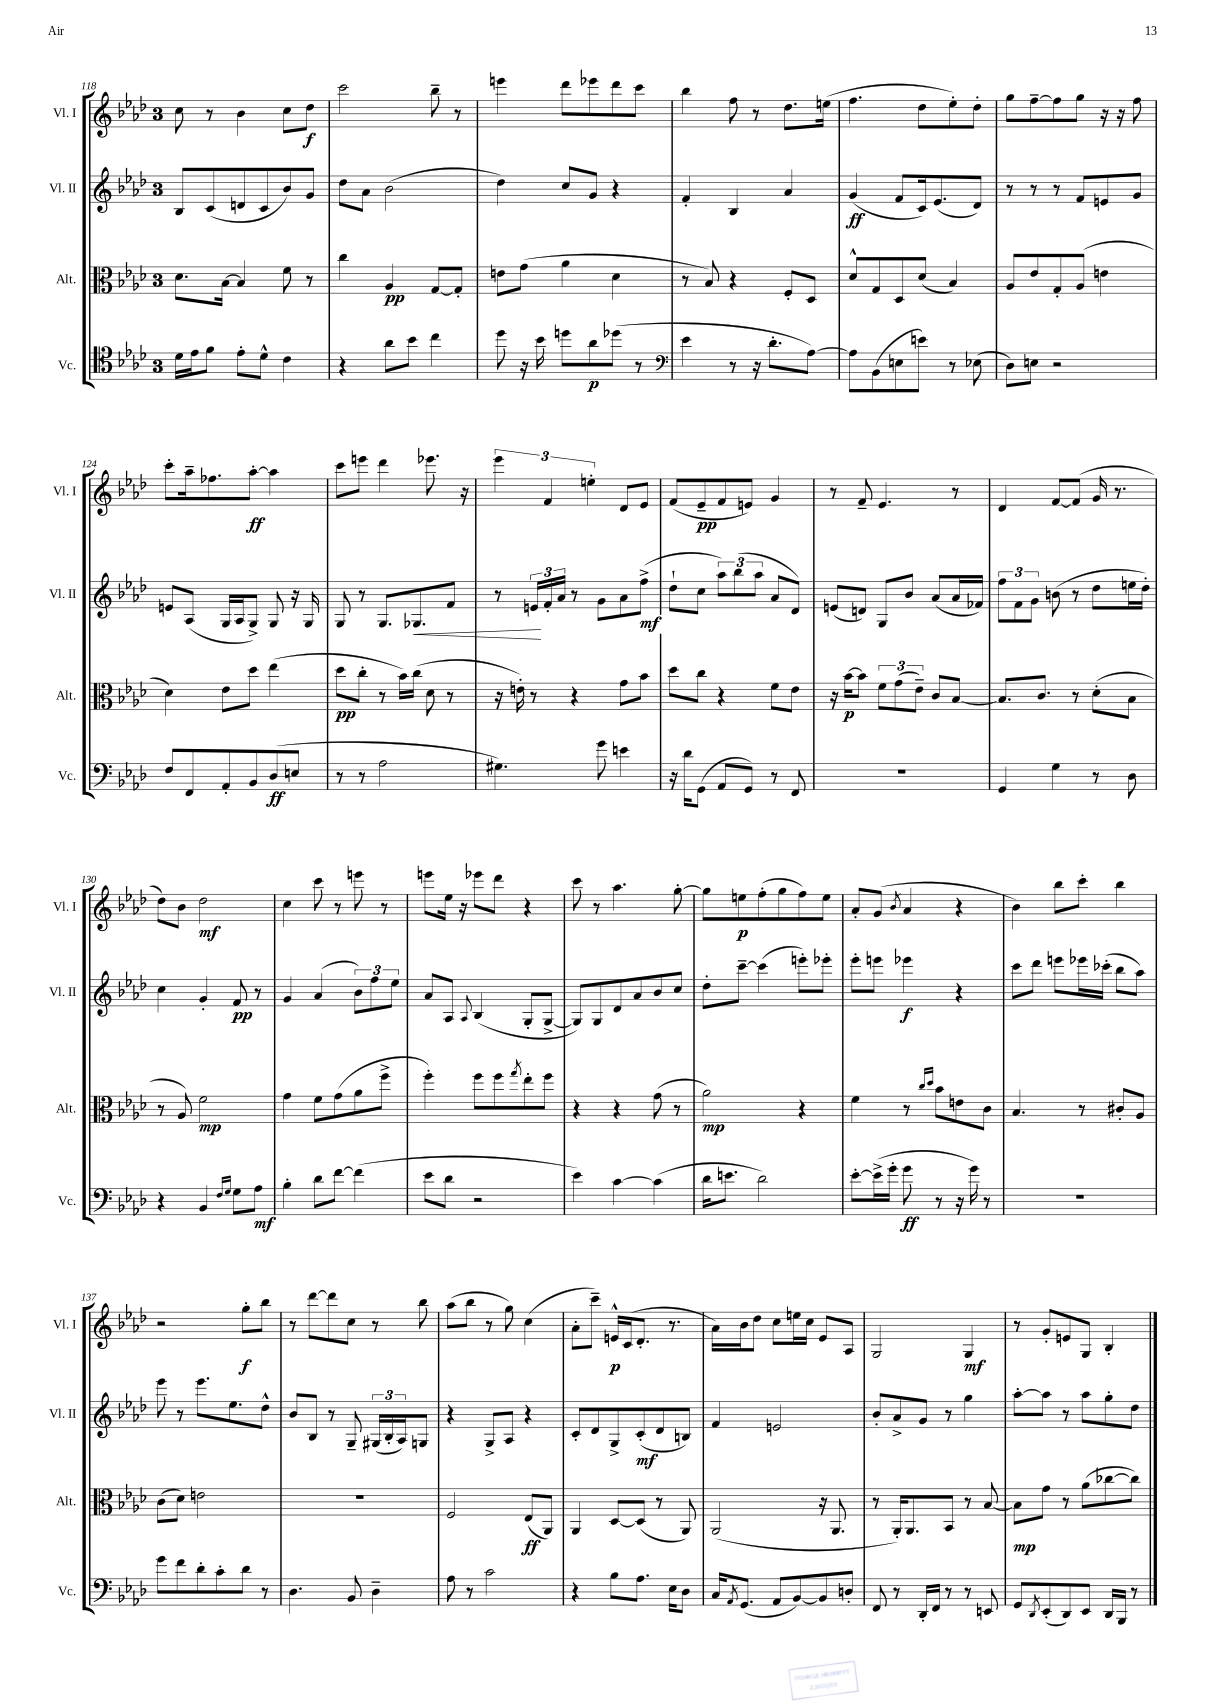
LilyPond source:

<<
\new StaffGroup <<
\new Staff = "s0" \with { instrumentName = "Vl. I" shortInstrumentName = "Vl. I" } {
    \clef treble \key aes \major \once \override Staff.TimeSignature.style = #'single-digit \time 3/4
    c''8 r8 bes'4 c''8 des''8\f |
    c'''2 bes''8-- r8 |
    e'''4 des'''8 ees'''8 des'''8 c'''8 |
    bes''4 f''8 r8 des''8. e''16( |
    f''4. des''8 ees''8-.) des''8-. |
    g''8 f''8~-- f''8 g''8 r16 r16 f''8 |
    c'''8-. aes''16-- fes''8. aes''8~-.\ff aes''4 |
    c'''8 e'''8 des'''4 ees'''8. r16 |
    \tuplet 3/2 { ees'''4 f'4 e''4-. } des'8 ees'8 |
    f'8( ees'8--\pp f'8 e'8) g'4 |
    r8 f'8-- ees'4. r8 |
    des'4 f'8~ f'8( g'16 r8. |
    des''8) bes'8 des''2\mf |
    c''4 c'''8 r8 e'''8 r8 |
    e'''8 ees''16 r16 ees'''8 des'''8 r4 |
    c'''8 r8 aes''4. g''8~-. |
    g''8 e''8\p f''8-.( g''8 f''8) e''8 |
    aes'8-. g'8( \acciaccatura { bes'8 } aes'4 r4 |
    bes'4) bes''8 c'''8-. bes''4 |
    r2 g''8-.\f bes''8 |
    r8 des'''8~ des'''8 c''8 r8 bes''8 |
    aes''8( bes''8 r8 g''8) c''4( |
    aes'8-. c'''8--) e'16-^\p c'16( des'8.-. r8. |
    aes'16) bes'16 des''8 c''8 e''16 c''16 ees'8 aes8 |
    g2 g4\mf |
    r8 g'8-. e'8 g8 bes4-. \bar "|." |
}
\new Staff = "s1" \with { instrumentName = "Vl. II" shortInstrumentName = "Vl. II" } {
    \clef treble \key aes \major \once \override Staff.TimeSignature.style = #'single-digit \time 3/4
    bes8 c'8( d'8 c'8 bes'8) g'8 |
    des''8 aes'8 bes'2( |
    des''4) c''8 g'8 r4 |
    f'4-. bes4 aes'4 |
    g'4\ff( f'8 c'16) ees'8.( des'8) |
    r8 r8 r8 f'8 e'8 g'8 |
    e'8 aes8( g16 aes16 g8->) g8 r16 g16 |
    g8 r8 g8. ges8.\< f'8 |
    r8 \tuplet 3/2 { e'16\! f'16-. aes'16 } r8 g'8 aes'8 f''8->\mf( |
    des''8-! c''8 \tuplet 3/2 { aes''8) bes''8( aes''8 } aes'8 des'8) |
    e'8( d'8) g8 bes'8 aes'8( aes'16 fes'16) |
    \tuplet 3/2 { f''8 f'8 g'8 } b'8( r8 des''8 e''16 des''16-.) |
    c''4 g'4-. f'8\pp r8 |
    g'4 aes'4( \tuplet 3/2 { bes'8) f''8 ees''8 } |
    aes'8 aes8 \appoggiatura { aes8 } bes4( g8-. g8~-> |
    g8) g8 des'8 aes'8 bes'8 c''8 |
    des''8-. c'''8~-- c'''4( e'''8-.) ees'''8-. |
    ees'''8-. e'''8 ees'''4\f r4 |
    c'''8 des'''8 e'''8 ees'''16 ces'''16-.( bes''8 aes''8) |
    ees'''8 r8 ees'''8. ees''8. des''8-^ |
    bes'8 bes8 r8 g8-- \tuplet 3/2 { gis16( bes16-. aes16) } g8 |
    r4 g8-> aes8 r4 |
    c'8-. des'8 g8-> c'8-.\mf( des'8 b8) |
    f'4 e'2 |
    bes'8-. aes'8-> g'8 r8 g''4 |
    aes''8~-. aes''8 r8 aes''8 g''8-. des''8 \bar "|." |
}
\new Staff = "s2" \with { instrumentName = "Alt." shortInstrumentName = "Alt." } {
    \clef alto \key aes \major \once \override Staff.TimeSignature.style = #'single-digit \time 3/4
    des'8. bes16~ bes4 f'8 r8 |
    c''4 aes4\pp g8~ g8-. |
    e'8 g'8( aes'4 des'4 |
    r8 bes8) r4 f8-. des8 |
    des'8-^ g8 des8 des'8( bes4) |
    aes8 ees'8 g8-. aes8( e'4 |
    des'4) ees'8 des''8 ees''4( |
    des''8\pp c''8-. r8 bes'16) c''16( des'8 r8 |
    r16 e'16-.) r8 r4 g'8 bes'8 |
    des''8 c''8 r4 f'8 ees'8 |
    r16 bes'16~\p bes'8 \tuplet 3/2 { f'8 g'8( ees'8--) } c'8 bes8~ |
    bes8. c'8. r8 des'8-.( bes8 |
    r8 aes8) f'2\mp |
    g'4 f'8 g'8( aes'8 f''8-> |
    f''4-.) f''8 f''8 \acciaccatura { g''8 } ees''8-. f''8 |
    r4 r4 g'8( r8 |
    aes'2\mp) r4 |
    f'4 r8 \grace { c''16 des''16 } bes'8 e'8 c'8 |
    bes4. r8 cis'8-. aes8 |
    c'8( des'8) e'2 |
    R2. |
    f2 ees8\ff( aes,8) |
    aes,4 des8~ des8( r8 aes,8) |
    aes,2( r16 aes,8. |
    r8 aes,16-.) aes,8. bes,8 r8 bes8~ |
    bes8\mp g'8 r8 aes'8( ces''8~ ces''8) \bar "|." |
}
\new Staff = "s3" \with { instrumentName = "Vc." shortInstrumentName = "Vc." } {
    \clef tenor \key aes \major \once \override Staff.TimeSignature.style = #'single-digit \time 3/4
    des'16 ees'16 f'8 ees'8-. des'8-^ c'4 |
    r4 aes'8 bes'8 c''4 |
    des''8 r16 bes'16 d''8 aes'8\p des''8( r8 |
    \clef bass ees'4 r8 r16 des'8.-. aes8~) |
    aes8 bes,8( e8 e'8) r8 ees8( |
    des8) e8 r2 |
    f8 f,8 aes,8-. bes,8 des8\ff( e8 |
    r8 r8 aes2 |
    gis4.) g'8 e'4 |
    r16 des'16 g,8( aes,8 g,8) r8 f,8 |
    R2. |
    g,4 g4 r8 des8 |
    r4 bes,4 \grace { f16 g16 } g8 aes8\mf |
    bes4-. des'8 f'8~ f'4( |
    ees'8 des'8 r2 |
    ees'4) c'4~ c'4( |
    des'16 e'8. des'2) |
    ees'8~-. ees'16->( g'16-. g'8\ff r8 r16 g'16) r8 |
    R2. |
    g'8 f'8 des'8-. c'8-. des'8 r8 |
    des4. bes,8 des4-- |
    aes8 r8 c'2 |
    r4 bes8 aes8. ees16 des8 |
    c16 \acciaccatura { aes,8 } g,8.( aes,8 bes,8~) bes,8 d8-. |
    f,8 r8 des,16-. f,16 r8 r8 e,8 |
    g,8 \acciaccatura { des,8 } ees,8-.( des,8) ees,8 des,16 bes,,16 r8 \bar "|." |
}
>>
>>
\layout { \context { \Score currentBarNumber = #118 } }
